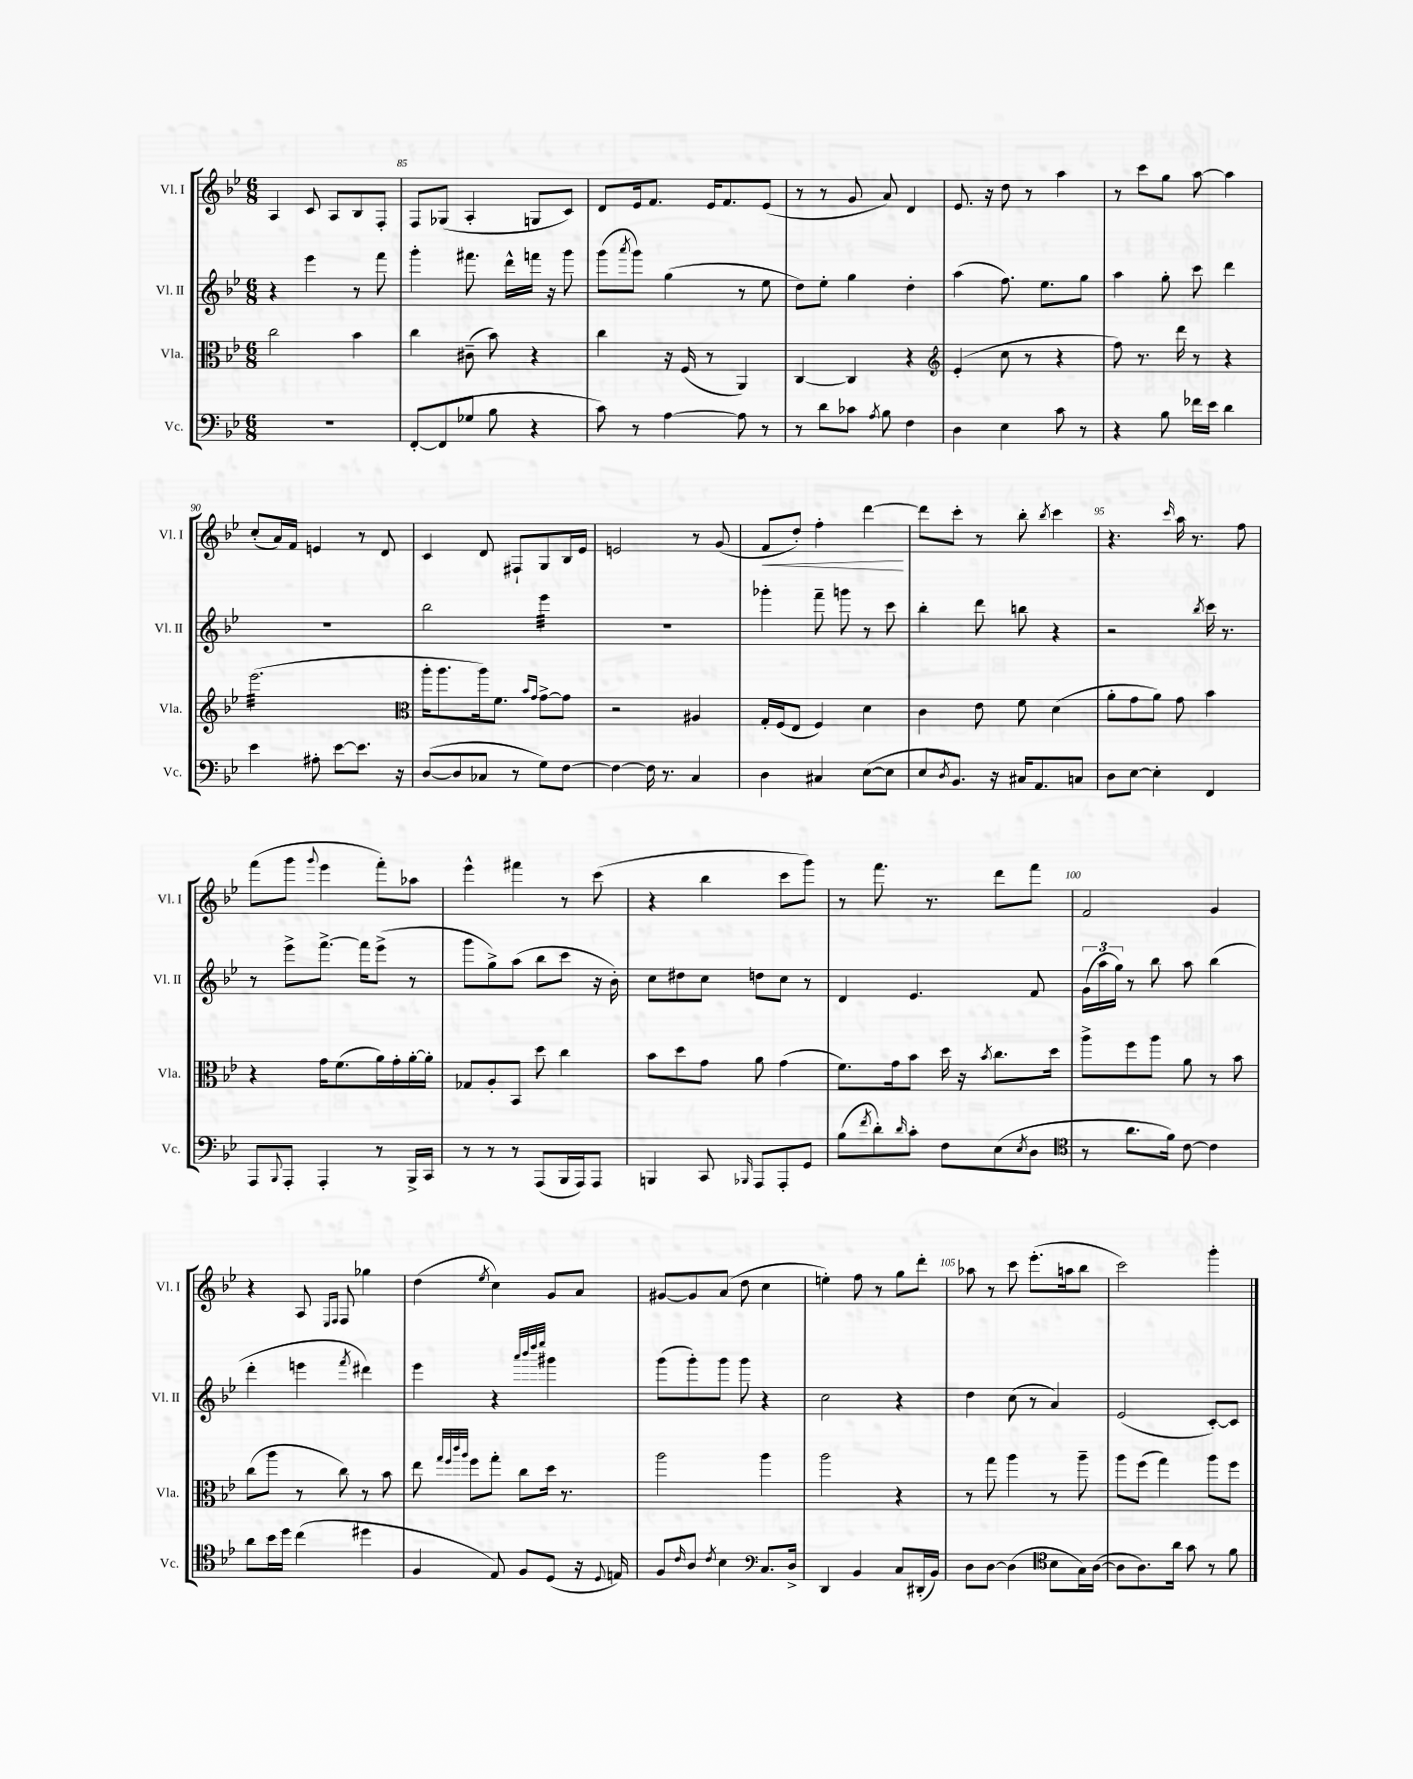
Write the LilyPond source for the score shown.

<<
\new StaffGroup <<
\new Staff = "s0" \with { instrumentName = "Vl. I" shortInstrumentName = "Vl. I" } {
    \clef treble \key bes \major \numericTimeSignature \time 6/8
    a4 c'8 a8 bes8 f8-. |
    f8 ges8( a4-. g8 c'8) |
    d'8 ees'16 f'8. ees'16 f'8. ees'8( |
    r8 r8 g'8 a'8) d'4 |
    ees'8. r16 d''8 r8 a''4 |
    r8 c'''8 g''8 a''8~ a''4 |
    c''8-.( a'16) f'16 e'4 r8 d'8 |
    c'4 d'8 fis8-! g8 bes16 ees'16 |
    e'2 r8 g'8( |
    f'8\< d''8-.) f''4-. d'''4~\! |
    d'''8 c'''8-. r8 bes''8-. \acciaccatura { bes''8 } c'''4 |
    r4. \grace { c'''16 } a''16 r8. f''8 |
    f'''8( g'''8 \appoggiatura { g'''8 } ees'''4 f'''8-.) aes''8 |
    ees'''4-^ fis'''4 r8 c'''8( |
    r4 bes''4 c'''8 g'''8) |
    r8 f'''8. r8. d'''8 f'''8 |
    f'2 g'4 |
    r4 a8 \grace { ees16 f16 } f8 ges''4 |
    d''4( \acciaccatura { ees''8 } c''4) g'8 a'8 |
    gis'8~ gis'8 a'8( d''8 c''4 |
    e''4-.) f''8 r8 g''8 d'''8-. |
    aes''8 r8 c'''8 ees'''8.-.( a''16 bes''8 |
    c'''2) g'''4-. \bar "|." |
}
\new Staff = "s1" \with { instrumentName = "Vl. II" shortInstrumentName = "Vl. II" } {
    \clef treble \key bes \major \numericTimeSignature \time 6/8
    r4 ees'''4 r8 f'''8 |
    g'''4-. fis'''8. d'''16-^ f'''16 r16 g'''8 |
    g'''8( \acciaccatura { a'''8 } g'''8) g''4( r8 ees''8 |
    d''8) ees''8-. g''4 d''4-. |
    a''4( f''8.) ees''8. g''8 |
    a''4 g''8-. c'''8 d'''4 |
    R2. |
    bes''2 ees'''4:32 |
    R2. |
    ges'''4-. f'''8-- g'''8 r8 c'''8 |
    bes''4-. d'''8 b''8 r4 |
    r2 \acciaccatura { bes''8 } c'''16 r8. |
    r8 ees'''8-> f'''8.~-> f'''16 ees'''8->( r8 |
    g'''8 g''8->) a''8( bes''8 c'''8 r16 bes'16-.) |
    c''8 dis''8 c''8 d''8 c''8 r8 |
    d'4 ees'4. f'8 |
    \tuplet 3/2 { g'16( a''16 g''16) } r8 bes''8 a''8 bes''4( |
    d'''4-. e'''4 \acciaccatura { f'''8 } dis'''4) |
    ees'''4 r4 \grace { a'''32 bes'''32 d''''32 ees''''32 } gis'''4 |
    g'''8( g'''8-.) g'''8 g'''8 r4 |
    c''2 r4 |
    d''4 c''8( r8 a'4) |
    ees'2( c'8~-.) c'8 \bar "|." |
}
\new Staff = "s2" \with { instrumentName = "Vla." shortInstrumentName = "Vla." } {
    \clef alto \key bes \major \numericTimeSignature \time 6/8
    c''2 bes'4 |
    c''4 cis'8--( bes'8) r4 |
    c''4 r16 f16( r8 a,4) |
    c4~ c4 r4 |
    \clef treble ees'4-.( c''8 r8 r4 |
    f''8) r8. d'''16 r8 r4 |
    ees'''2.:32( |
    \clef alto a''16-. a''8. a''16) f'8. \grace { bes'16 g'16 } g'8~-> g'8 |
    r2 ais4 |
    g16-. f16( ees8 f4) d'4 |
    c'4 ees'8 f'8 d'4( |
    a'8-. g'8 a'8) g'8 bes'4 |
    r4 g'16 f'8.( a'16) g'16-. a'16~-. a'16-. |
    ges8 a8-. bes,8 d''8 c''4 |
    bes'8 d''8 g'8 a'8 g'4( |
    f'8.) g'16 bes'8 d''16 r16 \acciaccatura { bes'8 } c''8. d''16 |
    a''8-> f''8 a''8 a'8 r8 bes'8 |
    c''8( a''8 r8 c''8) r8 bes'8 |
    ees''8 \grace { g''32 f''32 c'''32 a''32 } f''8 g''8-. c''8 d''16 r8. |
    a''2 a''4 |
    a''2 r4 |
    r8 g''8 a''4 r8 a''8-- |
    a''8 f''8( g''4) a''8 f''8 \bar "|." |
}
\new Staff = "s3" \with { instrumentName = "Vc." shortInstrumentName = "Vc." } {
    \clef bass \key bes \major \numericTimeSignature \time 6/8
    R2. |
    f,8~-. f,8( ges8 bes8 r4 |
    c'8) r8 a4~ a8 r8 |
    r8 d'8 ces'8 \acciaccatura { a8 } bes8 f4 |
    d4 ees4 c'8 r8 |
    r4 bes8 fes'16 ees'16 d'4 |
    ees'4 ais8-. ees'8~ ees'8. r16 |
    d8~( d8 ces8 r8 g8) f8~ |
    f4~ f16 r8. c4 |
    d4 cis4 ees8~( ees8 |
    ees8 \acciaccatura { d8 } bes,8.) r16 cis16 a,8. c8 |
    d8 ees8~ ees4-. f,4 |
    a,,8 \appoggiatura { bes,,8 } a,,8-. a,,4-. r8 bes,,16-> c,16 |
    r8 r8 r8 a,,8( bes,,16 a,,16) a,,8 |
    b,,4 c,8 \grace { bes,,16 } a,,8 a,,8-. g,8 |
    bes8( \acciaccatura { f'8 } d'8-.) \grace { d'16 } c'8-. f8 ees8( \acciaccatura { ees8 } d8 |
    \clef tenor r8 a'8. f'16) c'8~ c'4 |
    a'8 bes'16 d''16 c''4( dis''4 |
    f4 ees8) f8 d8( r16 \appoggiatura { d8 } e16) |
    f8 \grace { c'16 } a8 \acciaccatura { c'8 } bes4 \clef bass c8. d16-> |
    d,4 bes,4 c8 dis,16-.( bes,16) |
    d8 d8~ d4( \clef tenor bes8 g16) a16~( |
    a8 a8.) a'16 g'8 r8 f'8 \bar "|." |
}
>>
>>
\layout { \context { \Score currentBarNumber = #84 \override BarNumber.break-visibility = ##(#f #t #t) barNumberVisibility = #(every-nth-bar-number-visible 5) } }
